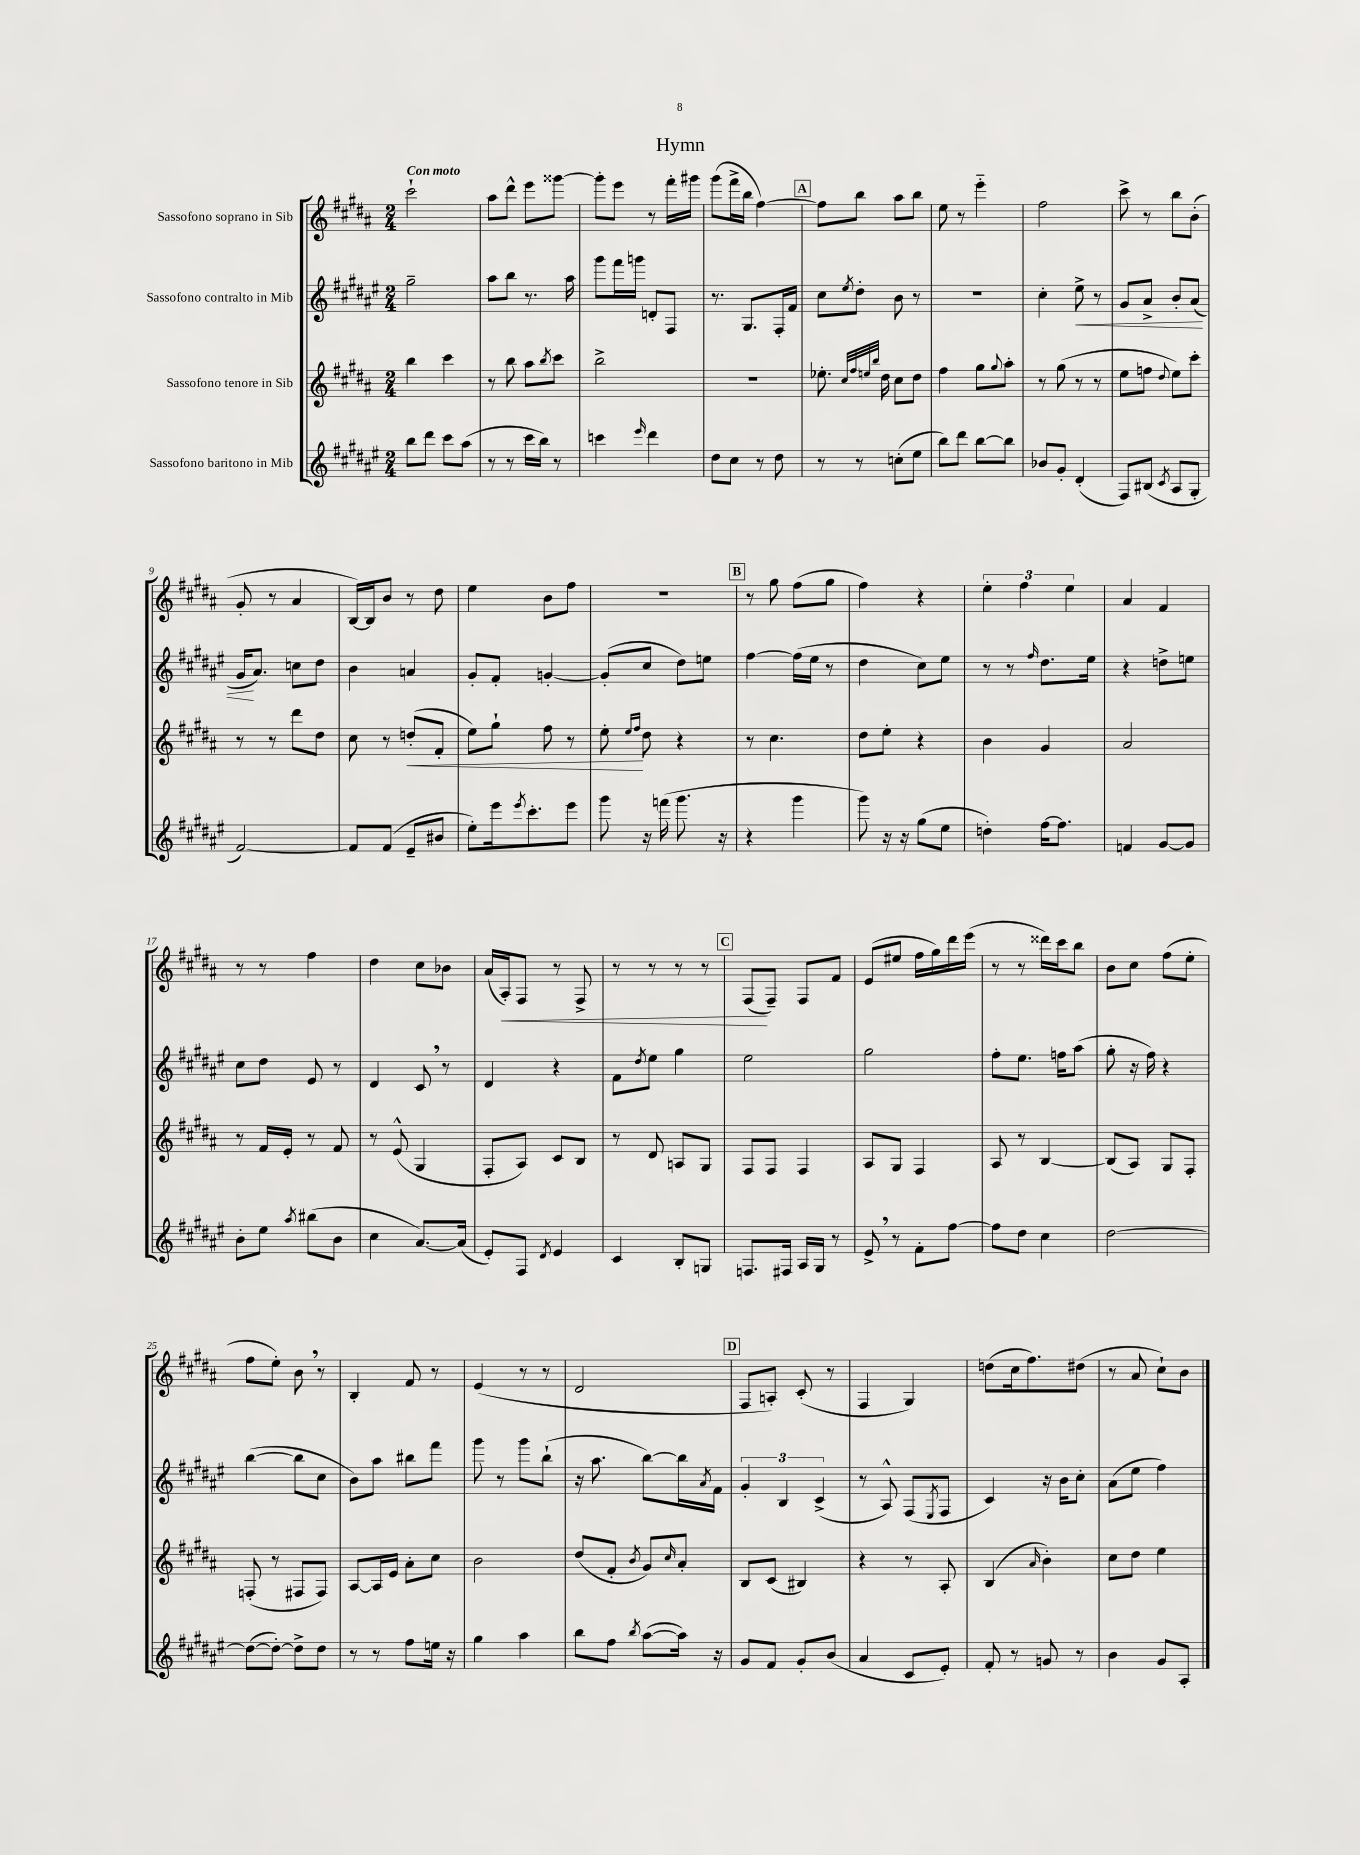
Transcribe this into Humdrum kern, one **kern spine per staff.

**kern	**kern	**kern	**kern
*staff4	*staff3	*staff2	*staff1
*clefG2	*clefG2	*clefG2	*clefG2
*k[f#c#g#d#a#e#]	*k[f#c#g#d#a#]	*k[f#c#g#d#a#e#]	*k[f#c#g#d#a#]
*M2/4	*M2/4	*M2/4	*M2/4
8bb	4bb	2gg#~	2ccc#`
8ddd#	.	.	.
8ccc#	4ccc#	.	.
(8aa#	.	.	.
=	=	=	=
8r	8r	8aa#	8aa#
8r	8bb	8bb	8ddd#^^
16ccc#	8aa#	8.r	8eee
16bb)	.	.	.
.	8qbb	.	.
8r	8ccc#	.	[8ggg##
.	.	16aa#	.
=	=	=	=
4ccc	2bb^	8ggg#	8ggg##']
.	.	16fff#	8eee
.	.	16ggg	.
16qqeee#	.	.	.
4ddd#	.	8d'	8r
.	.	8F#	16fff#'
.	.	.	16ggg#
=	=	=	=
8dd#	2r	8.r	(8ggg#
8cc#	.	.	16fff#^
.	.	8.G#	16bb
8r	.	.	[4ff#)
8dd#	.	16F#'	.
.	.	16f#	.
=	=	=	=
8r	8.ee-'	8cc#	8ff#]
.	.	8qee#	.
8r	.	8dd#'	8bb
.	32qqcc#	.	.
.	32qqff#	.	.
.	32qqee	.	.
.	32qqbb	.	.
.	16dd#	.	.
(8cc'	8cc#	8b	8aa#
8ee#	8dd#	8r	8bb
=	=	=	=
8bb)	4ff#	2r	8ee
8ddd#	.	.	8r
[8bb	8gg#	.	4eee'~
.	8qqgg#	.	.
8bb]	8aa#'	.	.
=	=	=	=
8b-	8r	4cc#'	2ff#
8g#'	(8gg#	.	.
(4d#'	8r	8ee#^	.
.	8r	8r	.
=	=	=	=
8F#)	8ee	8g#	8ccc#^
(8B#	8ff	8a#^	8r
8qc#	8qqdd#	.	.
8A#	8ee)	8b'	8bb
8G#'	8ccc#'	(8a#	(8b'
=	=	=	=
[2f#)	8r	16g#	8g#'
.	.	8.a#)	.
.	8r	.	8r
.	8ddd#	8cc	4a#
.	8dd#	8dd#	.
=	=	=	=
8f#]	8cc#	4b	[16B)
.	.	.	16B]
(8f#	8r	.	8b
8e#~	(8dd'	4a	8r
8b#	8f#'	.	8dd#
=	=	=	=
8ee#')	8ee)	8g#'	4ee
16eee#	8gg#`	8f#'	.
8qeee#	.	.	.
8.ccc#'	.	.	.
.	8ff#	[4g'	8b
8eee#	8r	.	8ff#
=	=	=	=
8ggg#	8ee'	(8g']	2r
.	16qqee	.	.
.	16qqff#	.	.
16r	8dd#	8cc#	.
(16fff	.	.	.
8.ggg#	4r	8dd#)	.
.	.	8ee	.
16r	.	.	.
=	=	=	=
4r	8r	[4ff#	8r
.	4.cc#	.	8gg#
4ggg#	.	(16ff#]	(8ff#
.	.	16ee#	.
.	.	8r	8gg#
=	=	=	=
8ggg#)	8dd#	4dd#	4ff#)
16r	8ee'	.	.
16r	.	.	.
(8gg#	4r	8cc#)	4r
8ee#	.	8ee#	.
=	=	=	=
4dd')	4b	8r	6ee'
.	.	8r	.
.	.	.	6ff#
.	.	16qqff#	.
[16ff#	4g#	8.dd#	.
8.ff#]	.	.	.
.	.	.	6ee
.	.	16ee#	.
=	=	=	=
4f	2a#	4r	4a#
[8g#	.	8dd^	4f#
8g#]	.	8ee	.
=	=	=	=
8b'	8r	8cc#	8r
8ee#	16f#	8dd#	8r
.	16e'	.	.
8qaa#	.	.	.
(8bb#	8r	8e#	4ff#
8b	8f#	8r	.
=	=	=	=
4cc#	8r	4d#	4dd#
.	(8e^^	.	.
[8.a#)	4G#	8c#	8cc#
.	.	8r	8b-
(16a#]	.	.	.
=	=	=	=
8e#')	8F#'	4d#	(16a#
.	.	.	16A#')
8F#	8A#)	.	8F#
8qd#	.	.	.
4e#	8c#	4r	8r
.	8B	.	8F#^
=	=	=	=
4c#	8r	8f#	8r
.	.	8qdd#	.
.	8d#	8ee#	8r
8B'	8A	4gg#	8r
8G	8G#	.	8r
=	=	=	=
8.F	8F#	2ee#	(8F#
.	8F#	.	8F#~)
16F#	.	.	.
16A#	4F#	.	8F#
16G#	.	.	.
8r	.	.	8f#
=	=	=	=
8e#^	8A#	2gg#	(8e
8r	8G#	.	8ee#
8f#'	4F#	.	16ff#
.	.	.	16gg#)
[8ff#	.	.	16ddd#
.	.	.	(16eee
=	=	=	=
8ff#]	8A#	8ff#'	8r
8dd#	8r	8.ee#	8r
4cc#	[4B	.	16ddd##)
.	.	16ff	16ccc#
.	.	(8aa#	8bb
=	=	=	=
[2dd#	(8B]	8gg#'	8b
.	8A#)	16r	8cc#
.	.	16ff#)	.
.	8G#	4r	(8ff#
.	8F#'	.	8ee'
=	=	=	=
(8dd#_	(8F'	([4bb	8ff#
8dd#'_)	8r	.	8ee')
8dd#^]	8F#	8bb]	8b
8dd#	8F#)	8cc#	8r
=	=	=	=
8r	[8A#	8b)	4B'
8r	16A#]	8aa#	.
.	16e	.	.
8ff#	8a#'	8bb#	8f#
16ee	8cc#	8fff#	8r
16r	.	.	.
=	=	=	=
4gg#	2b	8ggg#	(4e
.	.	8r	.
4aa#	.	8ggg#	8r
.	.	(8bb`	8r
=	=	=	=
8bb	(8dd#	16r	2d#
.	.	8.aa#	.
8ff#	8f#'	.	.
8qbb	8qb	.	.
([8aa#	8g#)	[8bb)	.
.	16qqcc#	.	.
16aa#])	8a#'	16bb]	.
.	.	8qa#	.
16r	.	16f#	.
=	=	=	=
8g#	8B	6g#'	8F#
8f#	(8c#	.	8A')
.	.	6B	.
8g#'	4B#)	.	(8c#'
.	.	(6c#^	.
(8b	.	.	8r
=	=	=	=
4a#	4r	8r	4F#
.	.	8A#^^)	.
8c#	8r	(8F#	4G#)
.	.	8qE#	.
8e#')	8A#'	8F#	.
=	=	=	=
8f#'	(4B	4c#)	(8dd
8r	.	.	16cc#
.	.	.	8.ff#)
.	16qqa#	.	.
8g	4b')	16r	.
.	.	16b	.
8r	.	8cc#'	(8dd#
=	=	=	=
4b	8cc#	(8a#	8r
.	8dd#	8ee#	8a#
8g#	4ee	4ff#)	8cc#`)
8A#'	.	.	8b
==	==	==	==
*-	*-	*-	*-
